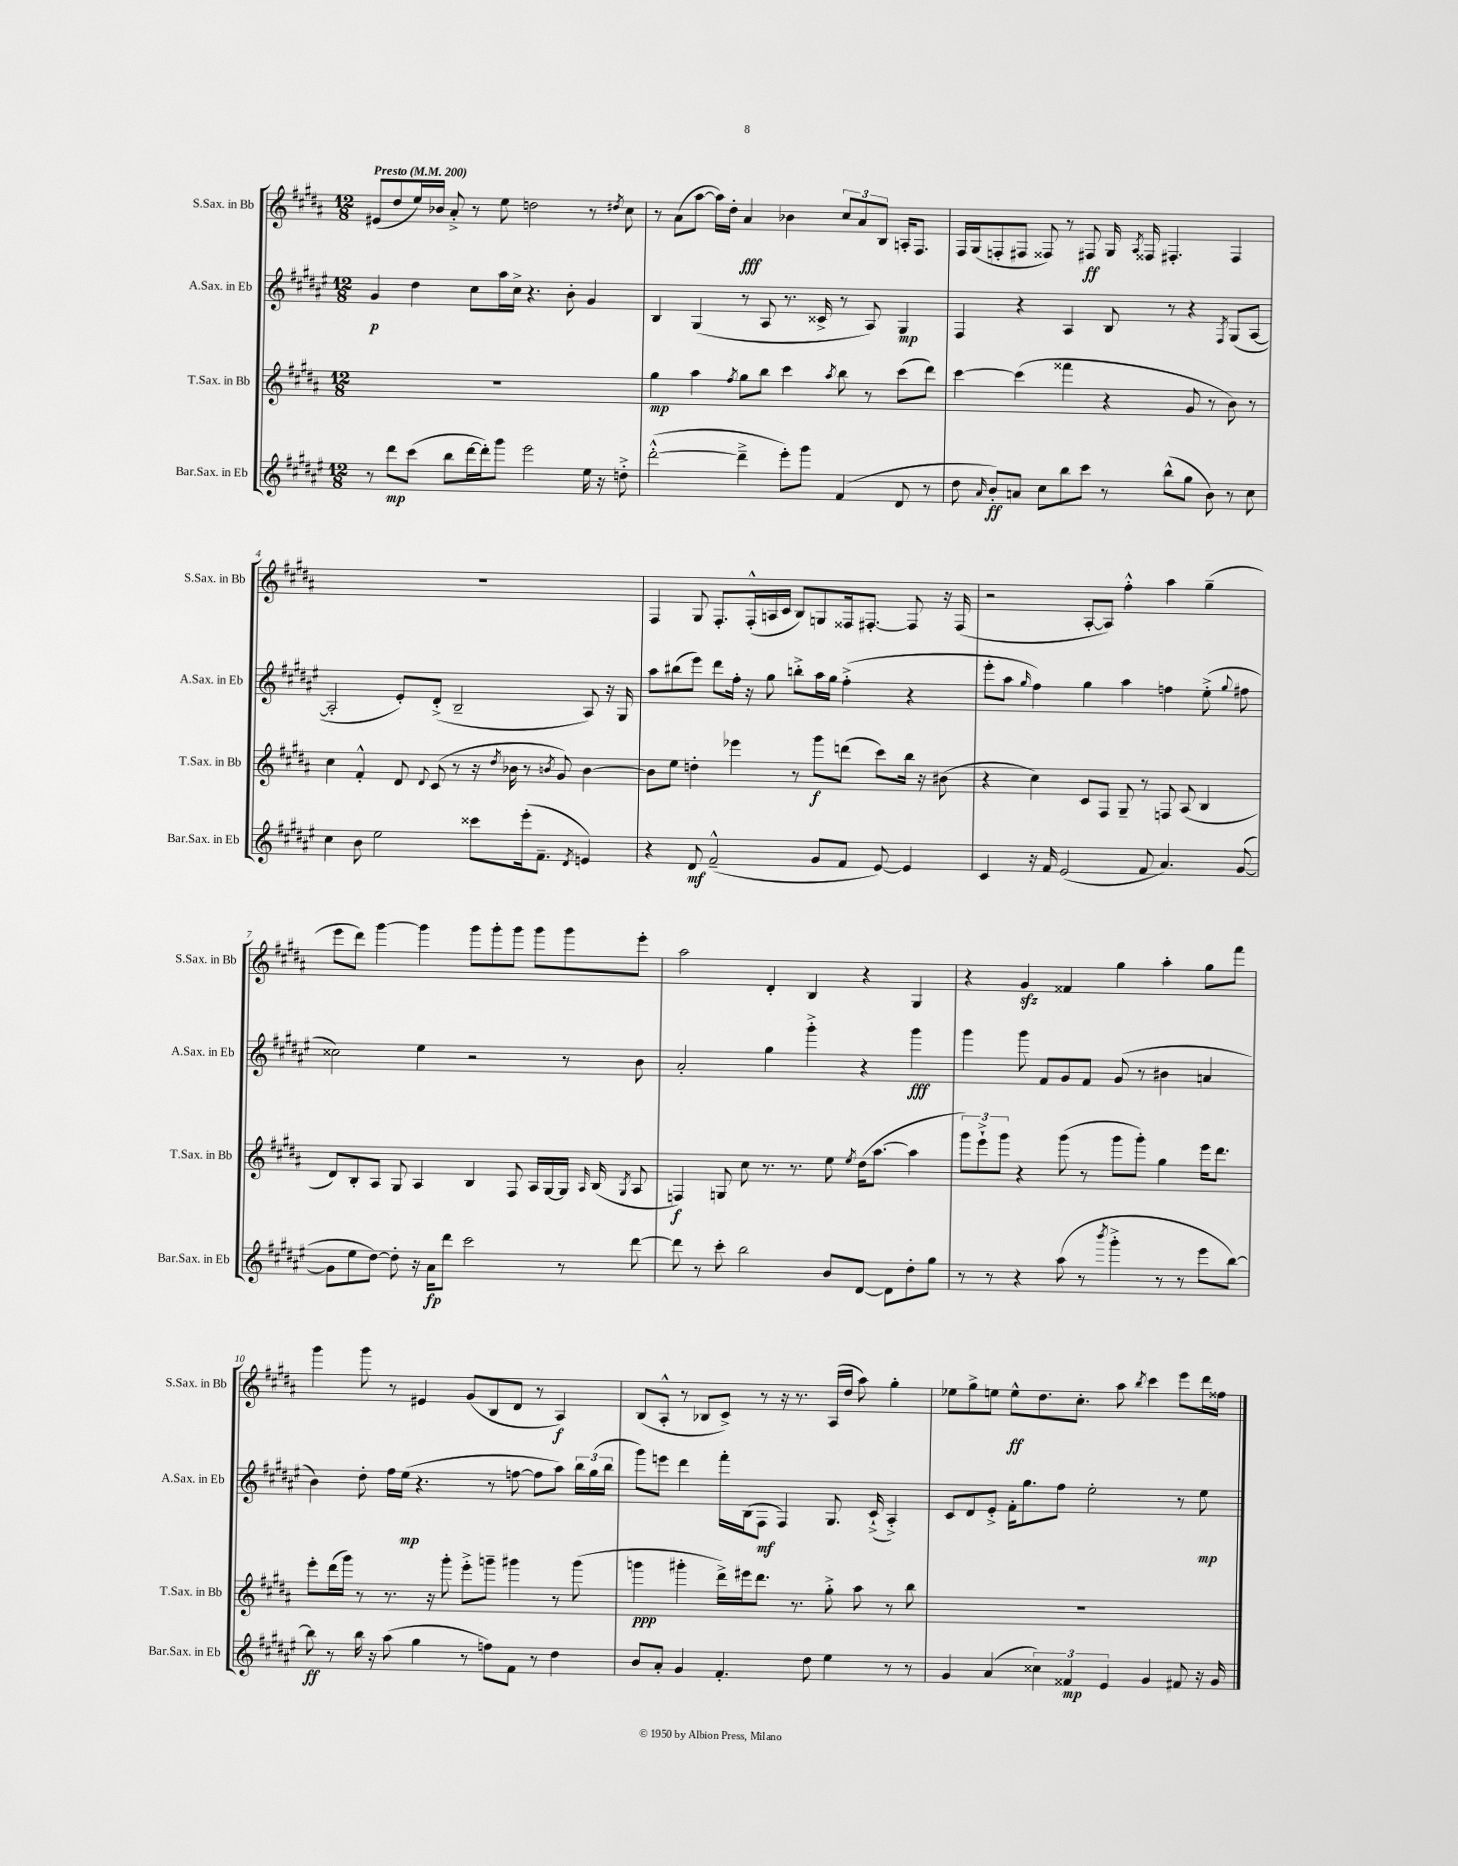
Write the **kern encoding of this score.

**kern	**kern	**kern	**kern
*staff4	*staff3	*staff2	*staff1
*clefG2	*clefG2	*clefG2	*clefG2
*k[f#c#g#d#a#e#]	*k[f#c#g#d#a#]	*k[f#c#g#d#a#e#]	*k[f#c#g#d#a#]
*M12/8	*M12/8	*M12/8	*M12/8
*MM200	*MM200	*MM200	*MM200
8r	1.r	4g#/	(8e#/L
8ddd#\L	.	.	8dd#/
(8ccc#\J	.	4dd#\	16ee/L)
.	.	.	16b-/JJ
8bb\L	.	.	8a#'^/
[16ddd#\L	.	8cc#\L	8r
16ddd#'\]J)	.	.	.
8ggg#\J	.	16aa#\L	8ee\
.	.	16cc#^\JJ	.
2eee#\	.	4.r	2dd\
.	.	8b'\	.
16ee#\	.	4g#/	8r
16r	.	.	.
.	.	.	8qdd#/
8dd'^\	.	.	8cc#\
=	=	=	=
([2ddd#'^^\	4gg#\	4B/	8r
.	.	.	(8a#\L
.	4aa#\	(4G#/	[8aa#\J
.	.	.	16aa#\]LL)
.	.	.	16dd#'\JJ
.	8qff#/	.	.
4ddd#~^\]	8gg#\L	8r	4a#/
.	8bb\J	8A#/	.
8eee#'\L)	4ccc#\	8.r	4b-\
8ggg#\J	.	.	.
.	.	16c##^/	.
.	8qaa#/	.	.
(4f#/	8bb\	8r	12cc#/L
.	.	.	12a#/
.	8r	8A#/)	.
.	.	.	12B/J
8d#/	(8ccc#\L	4G#/	16A'/LK
.	.	.	8.F#/J
8r	8ddd#\J)	.	.
=	=	=	=
8dd#\	[4ccc#\	4F#/	16F#/LL
.	.	.	(16G#/J
16qqa#/	.	.	.
8b'/L)	.	.	8F'/
8a/J	(4ccc#\]	4r	8F#/J
8cc#\L	.	.	8F##/)
8bb\	4fff##\	4A#/	8r
8ccc#\J	.	.	8F#/
8r	4r	8B/	16G#/
.	.	.	8qA#/
.	.	.	16F##/
(8bb^^\L	.	8r	4.F#'/
8gg#\J	8g#/	4r	.
8b\)	8r	.	.
.	.	8qF#/	.
8r	8b\)	(8G#/L	4F#/
8cc#\	8r	[8A#/J	.
=	=	=	=
4cc#\	4cc#\	2A#'/]	1.r
8b\	4f#'^^/	.	.
2ee#\	.	.	.
.	8d#/	8e#'/L)	.
.	8qqd#/	.	.
.	(8c#/	(8d#'^/J	.
.	8r	2B~/	.
8ccc##\L	16r	.	.
.	8qdd#/	.	.
.	16b-\	.	.
(16eee#'\k	8r	.	.
8.f#~\J	.	.	.
.	8qb/	.	.
.	8g#/)	.	.
8qd#/	.	.	.
4e/)	[4b\	8A#/)	.
.	.	16r	.
.	.	16G#/	.
=	=	=	=
4r	8b\]L	8aa#\L	4F#/
.	8ee\J	(8bb#\	.
8d#/	4dd'\	8eee#\J)	8G#/
(2f#~^^/	.	8ddd#\L	8.F#'/L
.	4eee-\	16ff#'\Jk	.
.	.	16r	(16F#'^^/L
.	.	8gg#\	16A/
.	.	.	16c#/JJ
.	8r	8bb'^\L	8B/L)
8g#/L	8ggg#\L	16aa#\L	8G/
.	.	16gg#\JJ	.
8f#/J	(8ddd\J	(4ff#'^\	16F##/k
.	.	.	[8.F#'/J
[8e#/)	8ccc#\L)	.	.
4e#/]	16bb\Jk	4r	8F#/]
.	16r	.	.
.	(8b#\	.	16r
.	.	.	(16F#/
=	=	=	=
4c#/	4r	8eee#'\L	2r
.	.	8aa#\J	.
.	.	16qqgg#/	.
16r	4cc#\)	4ff#\)	.
16f#/	.	.	.
(2e#/	.	.	.
.	8c#/L	4gg#\	[8A#'/L
.	8F#/J	.	8A#/]J)
.	8G#~/	4aa#\	4ff#'^^\
8f#/	8r	.	.
4.a#/)	8F/	4ff\	4aa#\
.	(8A#/	.	.
.	4B/	(8ee#'^\	(4gg#~\
.	.	8qqgg#/	.
([8g#/	.	8ff#\	.
=	=	=	=
8g#\]L	8d#/L)	2cc##\)	8eee\L
8ee#\	8B'/	.	8ddd#\J)
[8dd#\J)	8A#/J	.	[4ggg#\
8dd#'\]	8G#/	.	.
16r	4A#/	4ee#\	4ggg#\]
16a#\LK	.	.	.
8ddd#\J	.	.	.
2ccc#\	4B/	2r	8ggg#\L
.	.	.	8ggg#'\
.	8F#/	.	8ggg#\J
.	16A#/LL	.	8ggg#\L
.	[16G#/	.	.
8r	16G#/]JJ	8r	8ggg#\
.	16qqA#/	.	.
.	(16B/	.	.
.	8qG#/	.	.
[8ddd#\	8A#/	8b\	8eee'\J
=	=	=	=
8ddd#\]	4F/)	2a#'/	2aa#\
8r	.	.	.
8ccc#'\	8G/	.	.
2bb\	8cc#\	.	.
.	8.r	4gg#\	4d#'/
.	8.r	.	.
.	.	4ggg#'^\	4B/
8b/L	8ee\	.	.
.	8qee/	.	.
[8d#/J	(16dd#\LK	4r	4r
.	[8.aa#\J	.	.
8d#\]L	.	.	.
8dd#'\	4aa#\]	4ggg#\	4G#/
8gg#\J	.	.	.
=	=	=	=
8r	12ggg#\L)	4ggg#\	4r
.	12eee`^\	.	.
8r	.	.	.
.	12ggg#\J	.	.
4r	4r	8ggg#\	4g#/
.	.	8f#/L	.
(8aa#\	(8ggg#\	8g#/	4f##/
8r	8r	8f#/J	.
8qbbb/	.	.	.
4ggg#'^\	8ggg#\L	(8g#/	4gg#\
.	8ggg#'\J)	8r	.
8r	4gg#\	4b#\	4aa#'\
8r	.	.	.
8eee#\L	16eee\LK	4a/	8gg#\L
.	8.ddd#\J	.	.
[8bb\J)	.	.	8fff#\J
=	=	=	=
8bb\]	8eee'\L	4b\)	4ggg#\
8r	(16ddd#\L	.	.
.	16ggg#\JJ)	.	.
16bb\	8r	8dd#'\	8ggg#\
16r	.	.	.
(8aa#\	8.r	16ff#\LL	8r
.	.	(16ee#\JJ	.
4gg#\	.	4.r	4e#/
.	16r	.	.
.	8ggg#'\	.	.
8r	8eee'^\L	.	(8g#/L
8ff\L)	8ggg~\J	8r	8B/
8f#\J	4ggg#\	[8ff\	8d#/J
8r	.	8ff\]L	8r
4dd#\	8r	8aa#\J)	4A#/)
.	(8ggg#\	24bb\LL	.
.	.	(24gg#\	.
.	.	24bb\JJ	.
=	=	=	=
8b/L	4ggg\	8ggg#\L)	(8B/L
8a#'/J	.	8eee\J	8A#'^^/J
4g#/	4ggg#'\	4ddd#\	8r
.	.	.	8B-/L
4.f#'/	16ddd#^\LL)	16fff#'\LL	8c#^/J)
.	16eee#\J	(16B\J	.
.	8.ddd#\J	8F#\J	8r
.	.	4F#/)	16r
.	8.r	.	8.r
8dd#\	.	.	.
4ee#\	8gg#'^\	8.G#/	(16A#/LL
.	.	.	16dd#/JJ
.	8aa#\	.	8aa#\)
.	.	(16c#`^/	.
8r	8r	4A#'^/)	4gg#'\
8r	8bb\	.	.
=	=	=	=
4g#/	1.r	8c#/L	8ee-\L
.	.	8d#/	8gg#^\
(4a#/	.	8e#'^/J	8ee\J
.	.	16f#'\LK	8ee^^\L
.	.	8.gg#\	.
6cc##\)	.	.	8.dd#\
.	.	8ff#\J	.
6f##/	.	.	.
.	.	.	8.cc#'\J
.	.	2ee#'\	.
6e#/	.	.	.
.	.	.	8aa#\
.	.	.	8qbb/
4g#/	.	.	4ccc#\
8f#/	.	8r	8eee\L
16r	.	8ee#\	16ddd#\L
16g#/	.	.	16ff##\JJ
==	==	==	==
*-	*-	*-	*-
